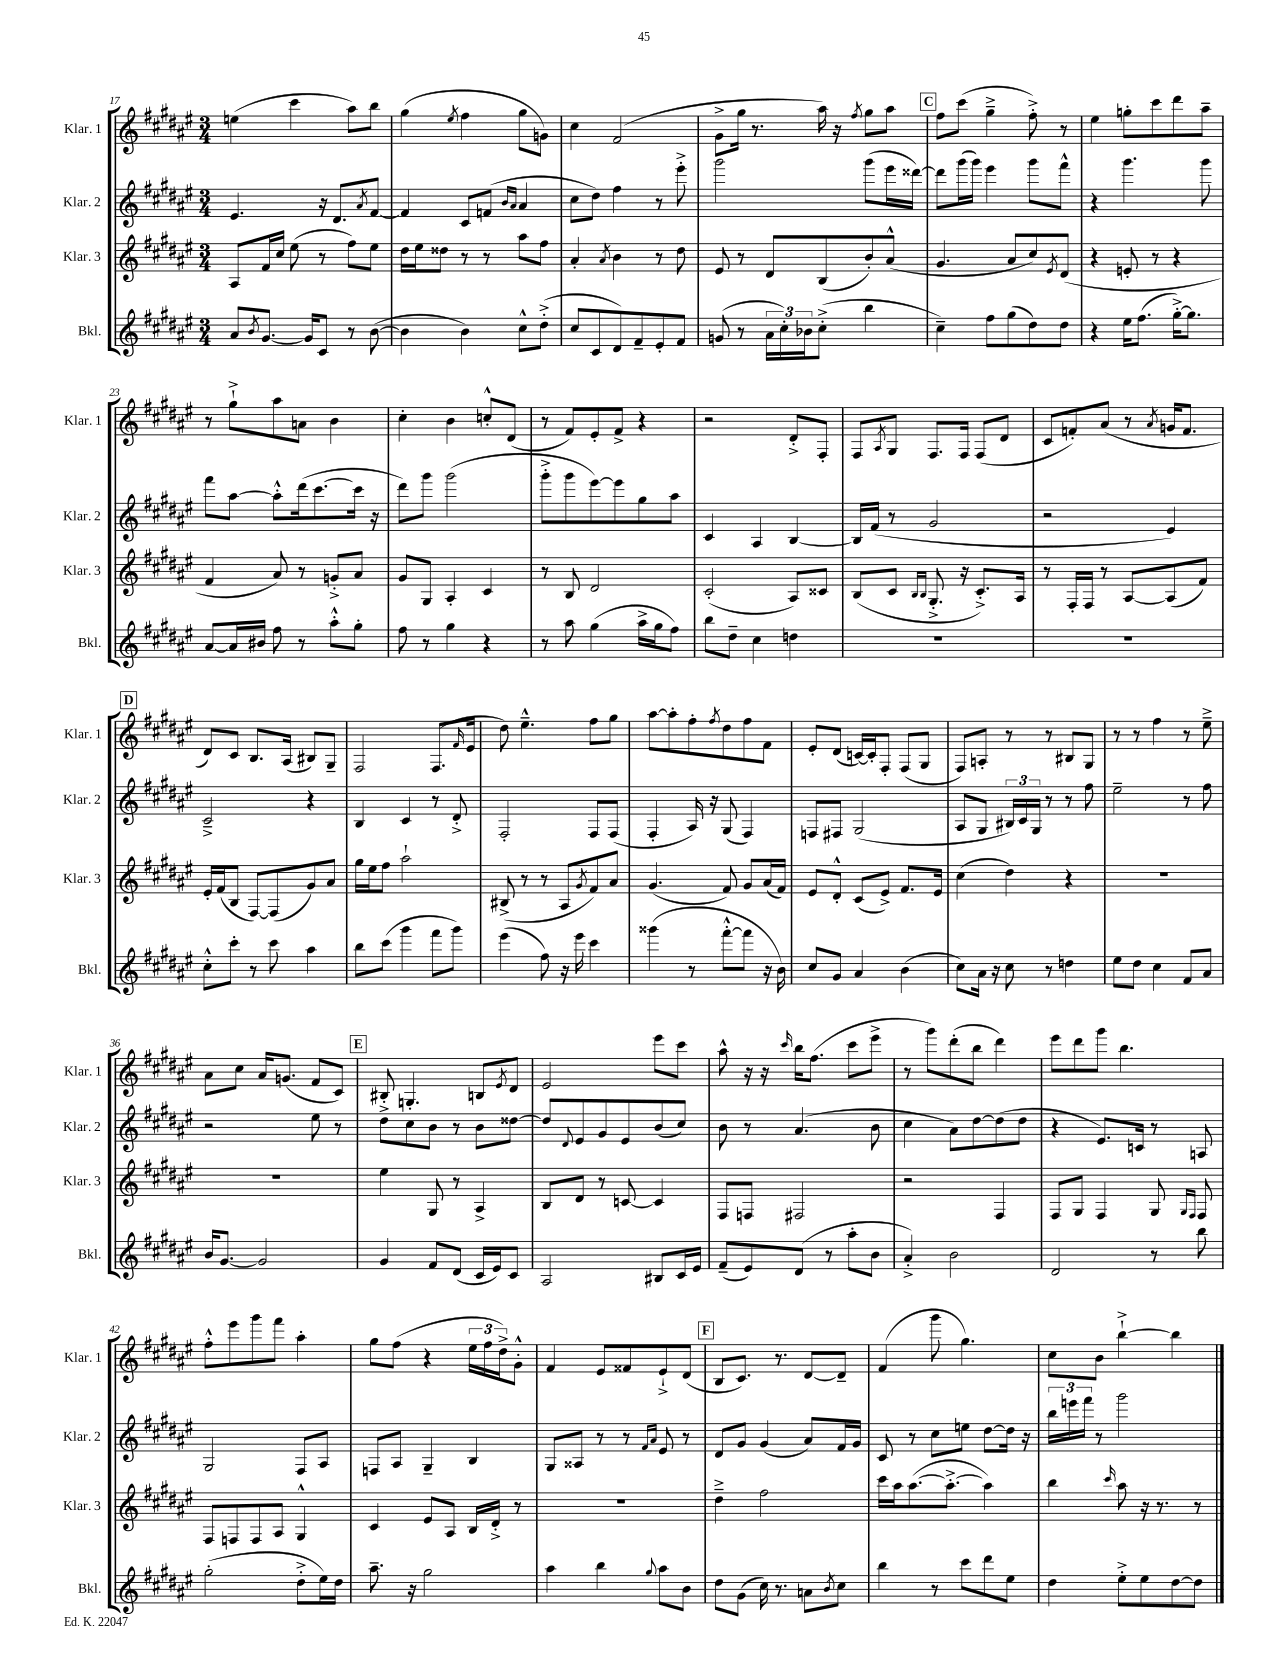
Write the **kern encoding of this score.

**kern	**kern	**kern	**kern
*staff4	*staff3	*staff2	*staff1
*clefG2	*clefG2	*clefG2	*clefG2
*k[f#c#g#d#a#e#]	*k[f#c#g#d#a#e#]	*k[f#c#g#d#a#e#]	*k[f#c#g#d#a#e#]
*M3/4	*M3/4	*M3/4	*M3/4
8a#	8A#	4.e#	(4ee
8qb	.	.	.
[8.g#	16f#	.	.
.	16cc#	.	.
.	(8ee#	.	4ccc#
16g#]	.	.	.
8c#	8r	16r	.
.	.	8.d#	.
8r	8ff#)	.	8aa#)
.	.	8qa#	.
([8b	8ee#	[8f#	8bb
=	=	=	=
4b]	16dd#	4f#]	(4gg#
.	16ee#	.	.
.	8dd##	.	.
.	.	.	8qee#
4b)	8r	8c#	4ff#
.	8r	(8f	.
.	.	16qqb	.
.	.	16qqa#	.
8cc#^^	8aa#	4a#	8gg#
(8dd#'^	8ff#	.	8g)
=	=	=	=
8cc#	4a#'	8cc#	4cc#
8c#	.	8dd#)	.
.	8qa#	.	.
8d#)	4b	4ff#	(2f#
8f#~	.	.	.
8e#'	8r	8r	.
8f#	8dd#	8eee#'^	.
=	=	=	=
(8g	8e#	2ggg#	8g#^
8r	8r	.	16gg#
.	.	.	8.r
24a#	8d#	.	.
24cc#')	.	.	.
24b-	.	.	.
(8cc#'^	(8B	.	16aa#)
.	.	.	16r
.	.	.	8qff#
4bb	8b')	(8ggg#	8gg#
.	(8a#^^	16eee#	8aa#
.	.	[16ddd##)	.
=	=	=	=
4cc#~)	4.g#	8ddd##]	8ff#
.	.	(16ggg#	(8ccc#
.	.	16ggg#)	.
8ff#	.	4eee#	4gg#~^
(8gg#	8a#	.	.
8dd#)	8cc#)	8ggg#	8ff#'^)
.	8qe#	.	.
8dd#	(8d#	8fff#^^	8r
=	=	=	=
4r	4r	4r	4ee#
16ee#	8e'	4.ggg#	8gg'
(8.ff#	.	.	.
.	8r	.	8ccc#
[16gg#'^)	4r	.	8ddd#
8.gg#]	.	.	.
.	.	8ggg#	8aa#~
=	=	=	=
[8a#	4f#	8fff#	8r
16a#]	.	[8aa#	8gg#`^
16b#	.	.	.
8ff#	8a#)	8aa#'^^]	8aa#
8r	8r	(16ddd#	8a
.	.	[8.ccc#	.
8aa#'^^	8g'^	.	4b
8gg#'	8a#	16ccc#]	.
.	.	16r	.
=	=	=	=
8ff#	8g#	8ddd#)	4cc#'
8r	8G#	8ggg#	.
4gg#	4A#'	(2ggg#	4b
4r	4c#	.	8cc'^^
.	.	.	(8d#
=	=	=	=
8r	8r	8ggg#'^	8r
8aa#	8B	8ggg#	8f#)
(4gg#	2d#	[8eee#)	8e#'
.	.	8eee#]	8f#^
16aa#^	.	8gg#	4r
16gg#	.	.	.
8ff#)	.	8aa#	.
=	=	=	=
8bb	(2c#'	4c#	2r
8dd#~	.	.	.
4cc#	.	4A#	.
4dd	8A#)	[4B	8d#'^
.	8c##	.	8F#'
=	=	=	=
2.r	(8B	16B]	8F#
.	.	(16f#	.
.	.	.	8qA#
.	8c#	8r	8G#
.	16qqB	.	.
.	16qqB	.	.
.	8.G#'^	2g#	8.F#
.	16r	.	16F#
.	8.c#'^)	.	(8F#
.	.	.	8d#
.	16A#	.	.
=	=	=	=
2.r	8r	2r	8c#
.	16F#'	.	8f')
.	16F#	.	.
.	8r	.	(8a#
.	[8A#	.	8r
.	.	.	8qa#
.	(8A#]	4e#)	16g
.	.	.	8.f
.	8f#)	.	.
=	=	=	=
8cc#'^^	16e#'	2c#~^	8d#)
.	(16f#	.	.
8ccc#'	8B	.	8c#
8r	[8F#)	.	8.B
8ccc#	(8F#]	.	.
.	.	.	(16A#
4aa#	8g#)	4r	8B#)
.	8a#	.	8G#~
=	=	=	=
8bb	16gg#	4B	2F#
.	16ee#	.	.
(8ccc#	8ff#	.	.
4ggg#	2aa#`	4c#	.
8fff#	.	8r	(8.F#
8ggg#)	.	8d#'^	.
.	.	.	16qqf#
.	.	.	16e#
=	=	=	=
(4eee#	(8B#^	2F#'	8dd#)
.	8r	.	4.ee#~^^
8ff#)	8r	.	.
16r	8A#	.	.
16eee#	.	.	.
.	8qg#	.	.
4ccc#	8f#)	8F#	8ff#
.	8a#	(8F#	8gg#
=	=	=	=
(4ggg##	(4.g#	4F#'	[8aa#
.	.	.	8aa#']
8r	.	16A#)	8ff#'
.	.	16r	.
.	.	.	8qff#
[8fff#'^^	8f#)	(8G#	8dd#
8fff#]	8g#	4F#)	8ff#
16r	(16a#	.	8f#
16b)	16f#)	.	.
=	=	=	=
8cc#	8e#	8F	8e#'
8g#	8d#'^^	8F#	(8d#
4a#	(8c#	(2G#	[16c)
.	.	.	16c']
.	8e#^)	.	8F#'
(4b	8.f#	.	(8F#
.	.	.	8G#
.	16e#	.	.
=	=	=	=
8cc#)	(4cc#	8A#	8F#)
16a#	.	8G#	8A'
16r	.	.	.
8cc#	4dd#)	24B#)	8r
.	.	24c#	.
.	.	24G#	.
8r	.	8r	8r
4dd	4r	8r	8B#
.	.	8ff#	8G#
=	=	=	=
8ee#	2.r	2ee#~	8r
8dd#	.	.	8r
4cc#	.	.	4ff#
8f#	.	8r	8r
8a#	.	8ff#	8ee#~^
=	=	=	=
16b	2.r	2r	8a#
[8.g#	.	.	.
.	.	.	8cc#
2g#]	.	.	16a#
.	.	.	(8.g
.	.	8ee#	8f#
.	.	8r	8c#)
=	=	=	=
4g#	4ee#	8dd#	8B#'^
.	.	8cc#	4.G'
8f#	8G#	8b	.
(8d#	8r	8r	.
16c#	4A#^	8b	8B
16e#)	.	.	.
.	.	.	8qe#
8c#	.	[8dd##	8d#
=	=	=	=
2A#	8B	8dd##]	2e#
.	.	8qqd#	.
.	8d#	8e#	.
.	8r	8g#	.
.	[8c	8e#	.
8B#	4c]	(8b	8eee#
16c#	.	8cc#)	8ccc#
16e#	.	.	.
=	=	=	=
(8f#~	8F#	8b	8aa#^^
8e#)	8F	8r	16r
.	.	.	16r
.	.	.	16qqccc#
(8d#	2F#	(4.a#	16bb
.	.	.	(8.ff#
8r	.	.	.
8aa#'	.	.	8ccc#
8b	.	8b	8eee#^
=	=	=	=
4a#'^)	2r	4cc#	8r
.	.	.	8ggg#)
2b	.	8a#)	(8ddd#'
.	.	[8dd#	8bb
.	4F#	(8dd#]	4ddd#)
.	.	8dd#	.
=	=	=	=
2d#	8F#	4r	8eee#
.	8G#	.	8ddd#
.	4F#	8.e#)	8ggg#
.	.	.	4.bb
.	.	16c	.
8r	8G#	8r	.
.	16qqG#	.	.
.	16qqF#	.	.
8bb	8F#	8A	.
=	=	=	=
(2gg#'	8F#	2G#	8ff#'^^
.	8F	.	8eee#
.	8F	.	8ggg#
.	8A#	.	8fff#
8dd#'^	4G#^^	8F#	4aa#'
16ee#)	.	8A#	.
16dd#	.	.	.
=	=	=	=
8.aa#~	4c#	8F	8gg#
.	.	8A#	(8ff#
16r	.	.	.
2gg#	8e#	4G#~	4r
.	8A#	.	.
.	16B	4B	24ee#
.	.	.	24ff#
.	16d#'^	.	.
.	.	.	24dd#^)
.	8r	.	8g#'^^
=	=	=	=
4aa#	2.r	8G#	4f#
.	.	8A##	.
4bb	.	8r	8e#
.	.	8r	8f##
.	.	16qqf#	.
8qqgg#	.	16qqa#	.
8aa#	.	8e#	8e#`^
8b	.	8r	(8d#
=	=	=	=
8dd#	4dd#~^	8d#	8B
(8g#	.	8g#	8.c#)
16cc#)	2ff#	(4g#	.
8.r	.	.	8.r
8a	.	8a#)	[8d#
8qb	.	.	.
8cc#	.	16f#	8d#~]
.	.	16g#	.
=	=	=	=
4bb	16ccc#	8c#	(4f#
.	16aa#	.	.
.	([8.aa#	8r	.
8r	.	8cc#	8ggg#
.	8.aa#'^_	.	.
8ccc#	.	8ee	4.gg#)
8ddd#	4aa#])	[8dd#	.
8ee#	.	16dd#]	.
.	.	16r	.
=	=	=	=
4dd#	4bb	24bb	8cc#
.	.	24eee	.
.	.	24fff#	.
.	.	8r	8b
.	16qqccc#	.	.
8ee#'^	8aa#	2ggg#	[4bb`^
8ee#	16r	.	.
.	8.r	.	.
[8dd#	.	.	4bb]
8dd#]	8r	.	.
==	==	==	==
*-	*-	*-	*-
